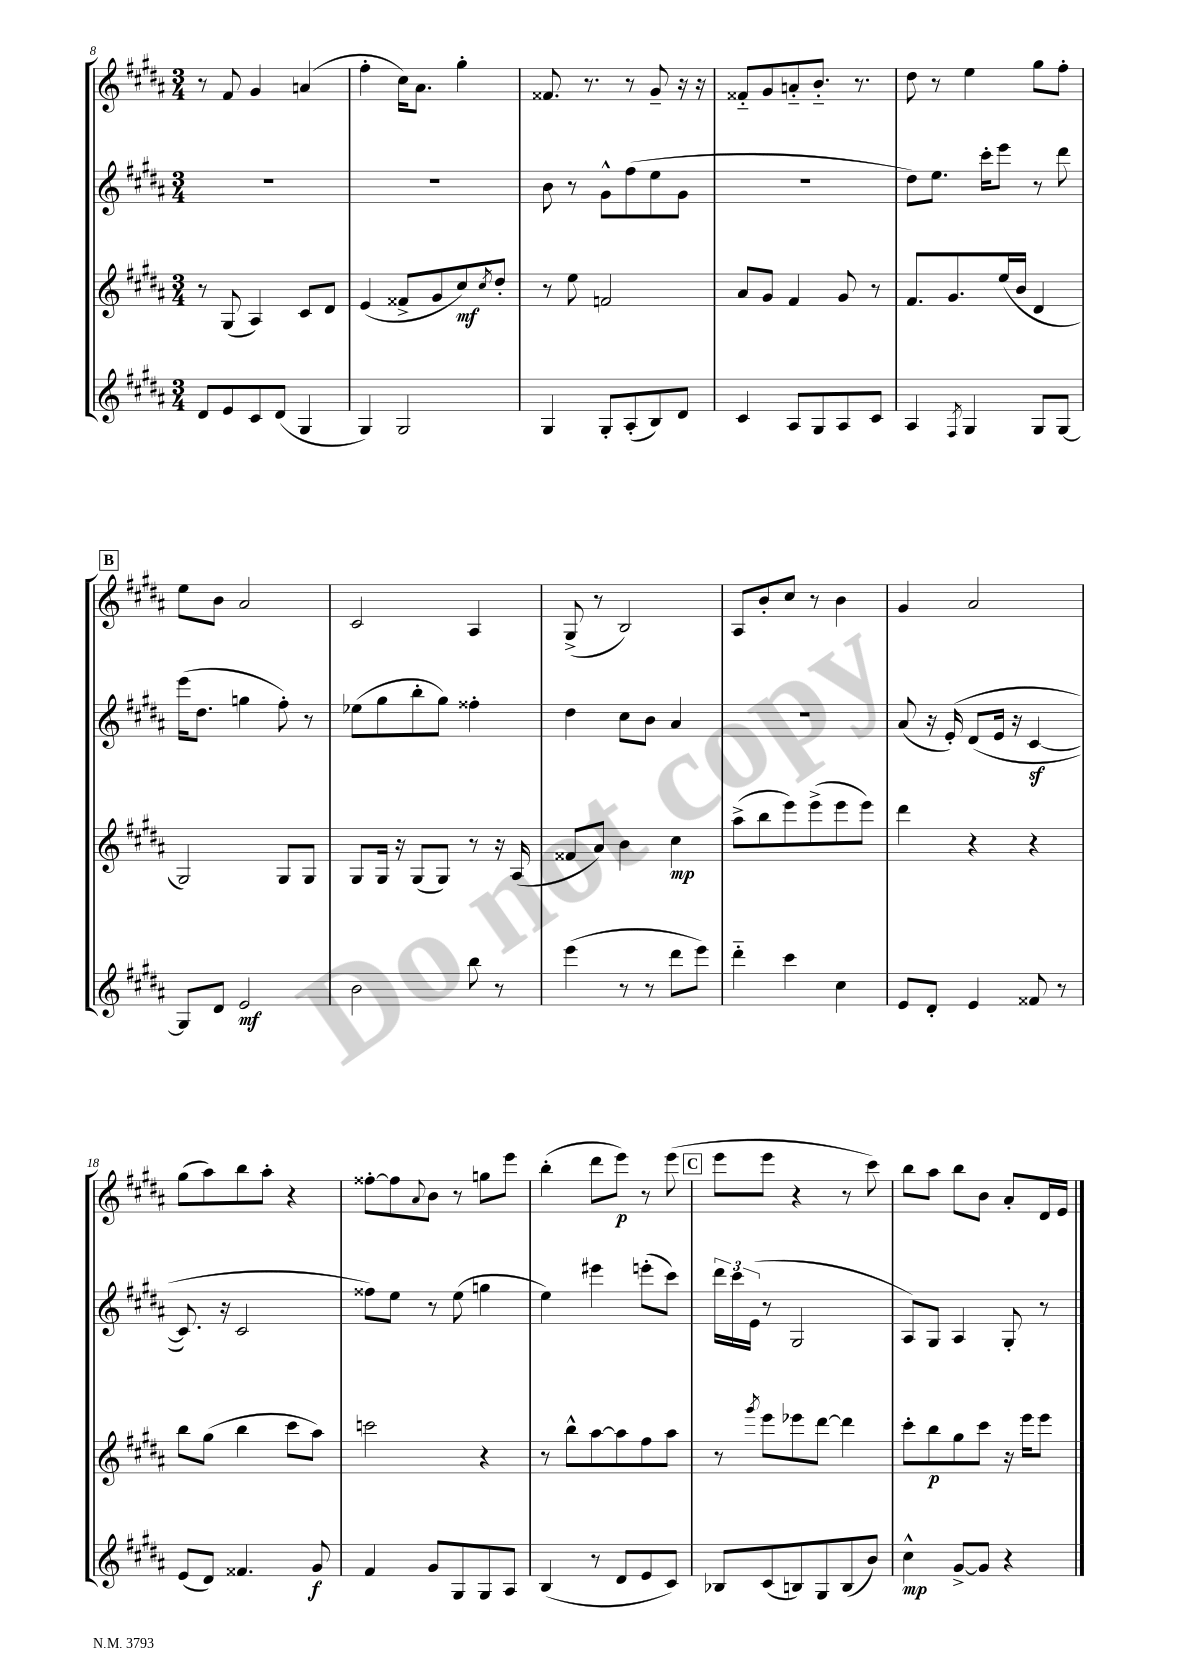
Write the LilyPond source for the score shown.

<<
\new StaffGroup <<
\new Staff = "s0" {
    \clef treble \key b \major \numericTimeSignature \time 3/4
    r8 fis'8 gis'4 a'4( |
    fis''4-. cis''16) ais'8. gis''4-. |
    fisis'8. r8. r8 gis'8-- r16 r16 |
    fisis'8-_ gis'8 a'8-_ b'8.-_ r8. |
    dis''8 r8 e''4 gis''8 fis''8-. |
    \mark \markup { \box "B" } e''8 b'8 ais'2 |
    cis'2 ais4 |
    gis8->( r8 b2) |
    ais8 b'8-. cis''8 r8 b'4 |
    gis'4 ais'2 |
    gis''8( ais''8) b''8 ais''8-. r4 |
    fisis''8~-. fisis''8 \appoggiatura { ais'8 } b'8 r8 g''8 e'''8 |
    b''4-.( dis'''8 e'''8\p) r8 e'''8( |
    \mark \markup { \box "C" } e'''8 e'''8 r4 r8 cis'''8) |
    b''8 ais''8 b''8 b'8 ais'8-. dis'16 e'16 \bar "|." |
}
\new Staff = "s1" {
    \clef treble \key b \major \numericTimeSignature \time 3/4
    R2. |
    R2. |
    b'8 r8 gis'8-^ fis''8( e''8 gis'8 |
    R2. |
    dis''8) e''8. cis'''16-. e'''8 r8 dis'''8 |
    \mark \markup { \box "B" } e'''16( dis''8. g''4 fis''8-.) r8 |
    ees''8( gis''8 b''8-. gis''8) fisis''4-. |
    dis''4 cis''8 b'8 ais'4 |
    R2. |
    ais'8( r16 e'16-.)\( dis'8( e'16 r16 cis'4~\sf |
    cis'8.) r16 cis'2 |
    fisis''8\) e''8 r8 e''8( g''4 |
    e''4) eis'''4 e'''8-.( cis'''8) |
    \mark \markup { \box "C" } \tuplet 3/2 { dis'''16 cis'''16 e'16( } r8 gis2 |
    ais8) gis8 ais4 gis8-. r8 \bar "|." |
}
\new Staff = "s2" {
    \clef treble \key b \major \numericTimeSignature \time 3/4
    r8 gis8( ais4) cis'8 dis'8 |
    e'4( fisis'8-> gis'8 cis''8\mf) \acciaccatura { cis''8 } dis''8-. |
    r8 e''8 f'2 |
    ais'8 gis'8 fis'4 gis'8 r8 |
    fis'8. gis'8. e''16( b'16 dis'4 |
    \mark \markup { \box "B" } gis2) gis8 gis8 |
    gis8 gis16 r16 gis8( gis8) r8 r16 ais16( |
    fisis'8 ais'8) b'4 cis''4\mp |
    ais''8->( b''8 e'''8) e'''8->( e'''8 e'''8) |
    dis'''4 r4 r4 |
    b''8 gis''8( b''4 cis'''8 ais''8) |
    c'''2 r4 |
    r8 b''8-^ ais''8~ ais''8 fis''8 ais''8 |
    \mark \markup { \box "C" } r8 \acciaccatura { gis'''8 } e'''8 ees'''8 dis'''8~ dis'''4 |
    cis'''8-. b''8\p gis''8 cis'''8 r16 e'''16 e'''8 \bar "|." |
}
\new Staff = "s3" {
    \clef treble \key b \major \numericTimeSignature \time 3/4
    dis'8 e'8 cis'8 dis'8( gis4 |
    gis4) gis2 |
    gis4 gis8-. ais8-.( b8) dis'8 |
    cis'4 ais8 gis8 ais8 cis'8 |
    ais4 \acciaccatura { fis8 } gis4 gis8 gis8~ |
    \mark \markup { \box "B" } gis8 dis'8 e'2\mf |
    b'2 b''8 r8 |
    e'''4( r8 r8 dis'''8 e'''8) |
    dis'''4-_ cis'''4 cis''4 |
    e'8 dis'8-. e'4 fisis'8 r8 |
    e'8( dis'8) fisis'4. gis'8\f |
    fis'4 gis'8 gis8 gis8 ais8 |
    b4( r8 dis'8 e'8 cis'8) |
    \mark \markup { \box "C" } bes8 cis'8( b8) gis8 b8( b'8) |
    cis''4-^\mp gis'8~-> gis'8 r4 \bar "|." |
}
>>
>>
\layout { \context { \Score currentBarNumber = #8 } }
